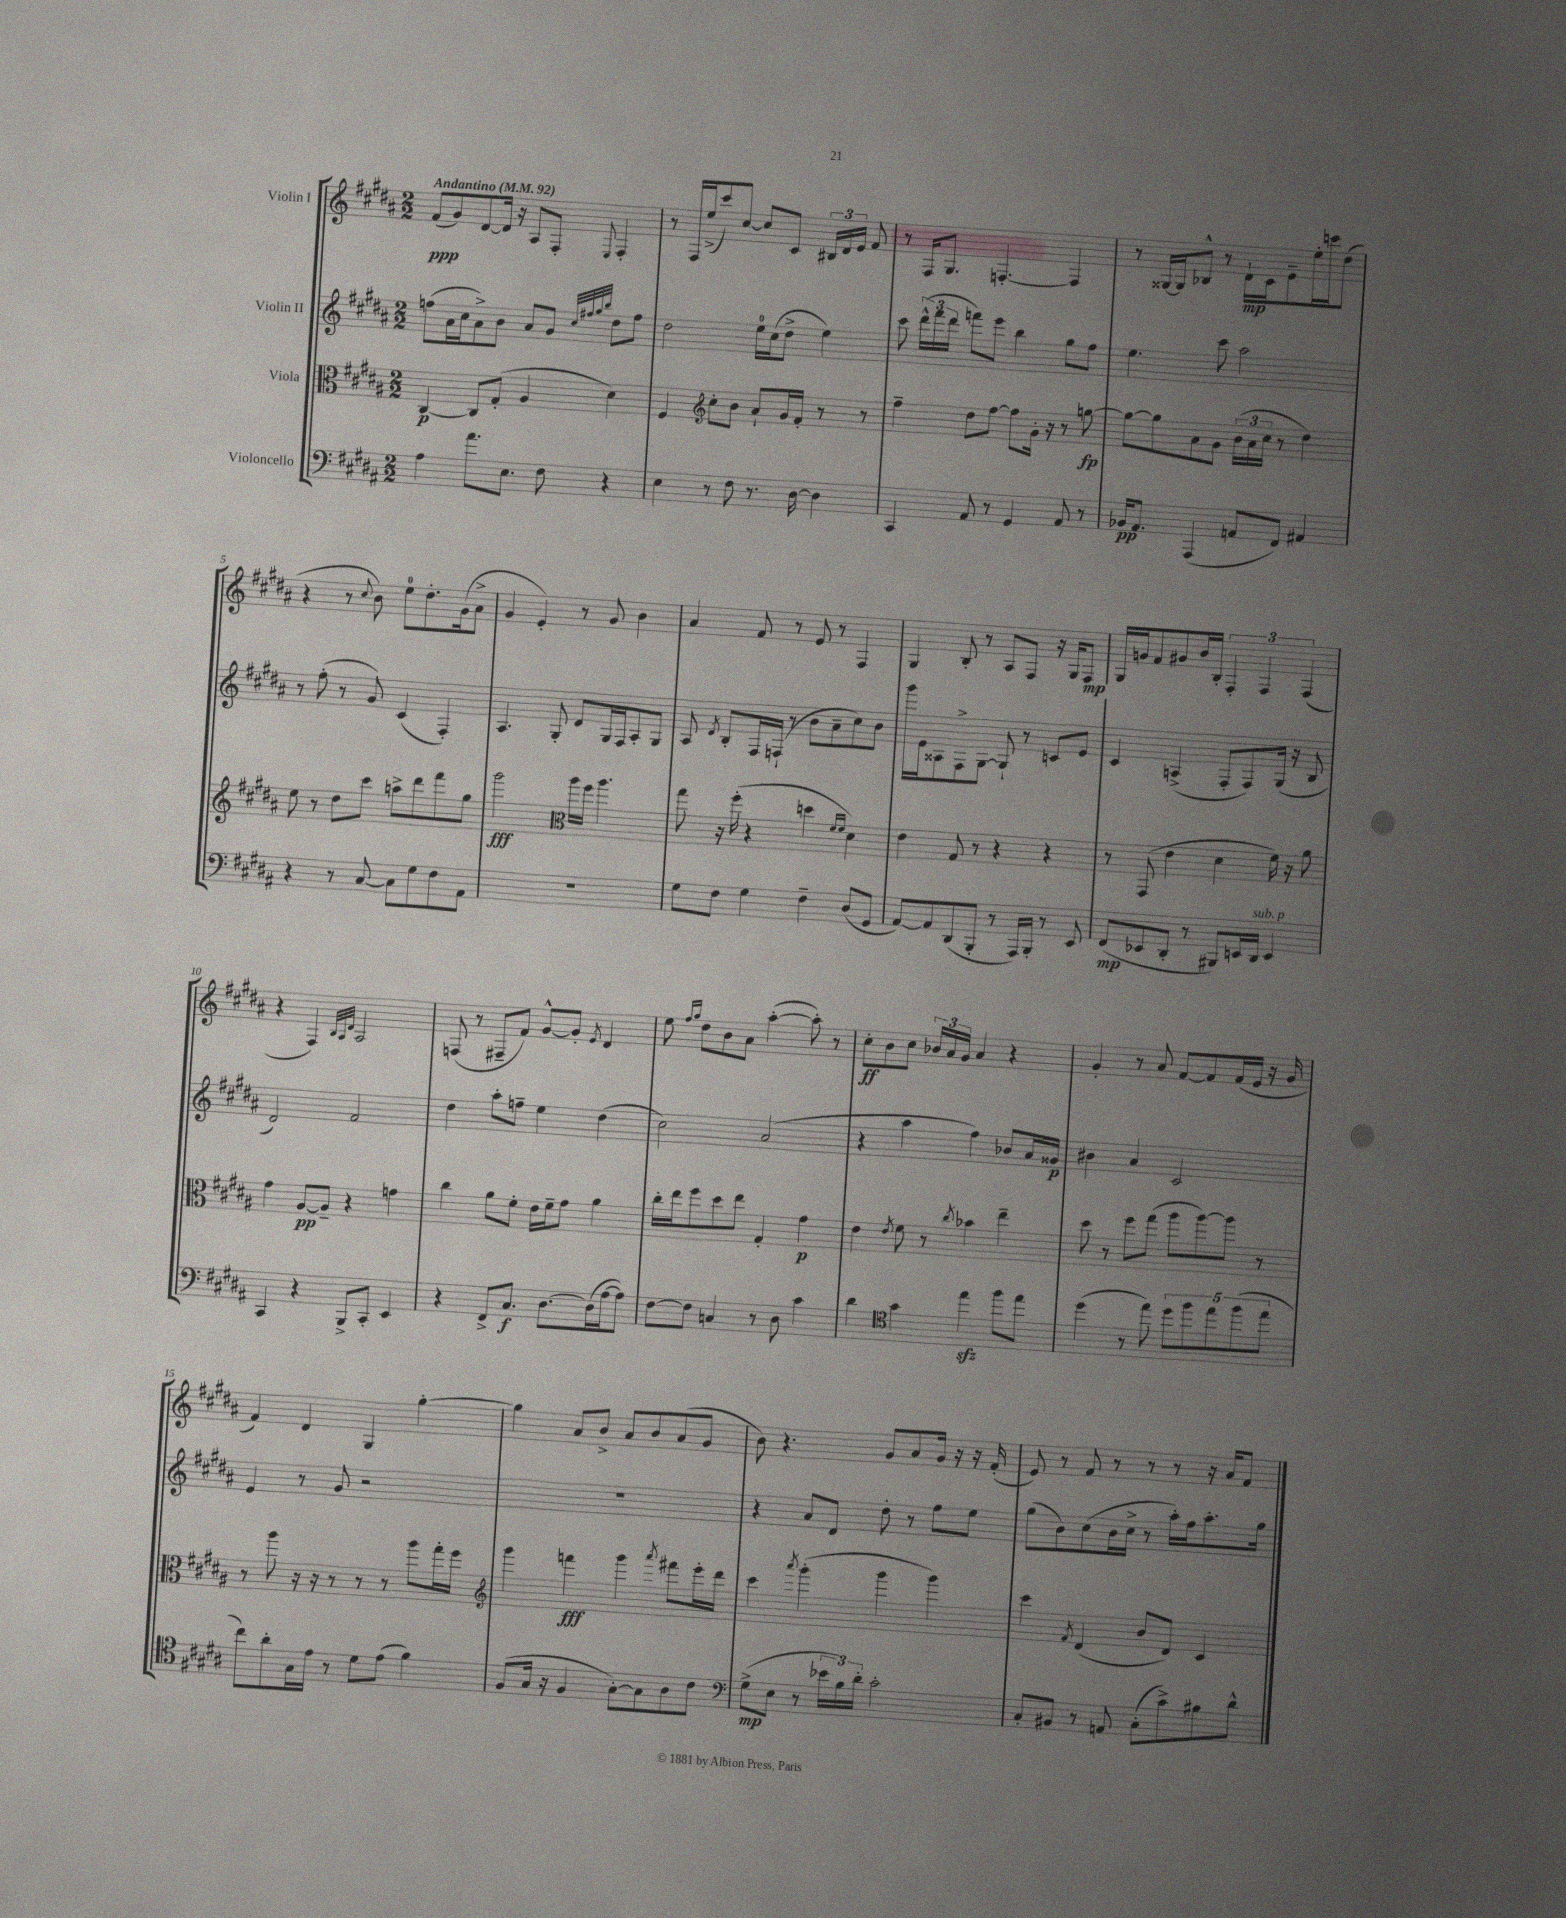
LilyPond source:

<<
\new StaffGroup <<
\new Staff = "s0" \with { instrumentName = "Violin I" } {
    \clef treble \key b \major \numericTimeSignature \time 2/2 \tempo "Andantino" 4 = 92
    \autoBeamOff fis'8[\ppp( gis'8) dis'8~ dis'16] r16 ais8[ fis8]-. \appoggiatura { e8 } fis4-. |
    r8 fis16[ e''16->( cis'''8) cis''8]~ cis''8[ cis'8] \tuplet 3/2 { bis16[ dis'16 e'16] } fis'8 |
    r8 fis16[ gis8.] f4.~-. f4 |
    r8 gisis16[~ gisis16 bes8]-^ r8 dis'16[-!\mp cis'16 e'8-- e''16-. c'''16 dis''8]( |
    r4 r8 \appoggiatura { cis''8 } b'8) e''8[-0 dis''8.-. gis'16( ais'8]-> |
    gis'4 e'4-.) r8 gis'8 b'4 |
    ais'4 fis'8 r8 e'8 r8 fis4 |
    gis4 b8-. r8 ais8[ fis8] r16 gis16[ fis8]\mp |
    gis16[ g'16 fis'8 gis'8 b'16 b16]-. \tuplet 3/2 { fis4-. fis4 fis4( } |
    r4 fis4) \grace { b32[ ais32 dis'32] } ais2 |
    f8( r8 fis8[-- fis'8]) gis'8[~-^ gis'8]-. \acciaccatura { e'8 } dis'4 |
    e''8 \grace { fis''16[ gis''16] } dis''8[ b'8 ais'8] ais''4~-.( ais''8-.) r8 |
    cis''8[-.\ff b'8 cis''8] \tuplet 3/2 { bes'16[ ais'16 gis'16] } ais'4 r4 |
    gis'4-. r8 ais'8 fis'8[~ fis'8 fis'16( e'16] r16 gis'16 |
    fis'4) dis'4 gis4 gis''4~-. |
    gis''4 ais'8[ b'8]-> ais'8[ b'8 ais'8( gis'8] |
    b'8) r4. gis'8[ ais'8 gis'16] r16 r16 fis'16-.( |
    e'8) r8 fis'8 r8 r8 r8 r16 ais'16[ fis'8] \bar "|." |
}
\new Staff = "s1" \with { instrumentName = "Violin II" } {
    \clef treble \key b \major \numericTimeSignature \time 2/2
    \autoBeamOff f''8[( ais'16 cis''16 ais'8->) b'8] ais'8[ gis'8] \grace { cis''32[ fis''32 gis''32 b''32] } dis''8[ fis''8] |
    dis''2 e''16[-0 cis''16( dis''8]-> e''4) |
    cis'''8 \tuplet 3/2 { dis'''16[-^( fis'''16 dis'''16] } f'''8[) e'''8] b''4 gis''8[ fis''8] |
    e''4. cis'''8 ais''2 |
    r8 fis''8-.( r8 gis'8) cis'4( fis4-.) |
    ais4. gis8-. dis'8[ gis16 fis16 ais8-. gis8] |
    ais8 \acciaccatura { dis'8 } b8[-. fis16 f16]-!( r8 b'8[ ais'8-- cis''8) b'8] |
    gis'''16[ e'16 aisis8 fis8-> gis8]~ gis8-! r8 c'8[ e'8] |
    cis'4 a4->( fis8[-. fis8) gis16]( r16 b8 |
    dis'2) fis'2 |
    dis''4 ais''8[-. f''8]-- e''4 dis''4( |
    cis''2) ais'2( |
    r4 ais''4 fis''4) bes'8[ ais'16 gisis'16]\p |
    bis'4 ais'4 cis'2 |
    e'4 r8 gis'8 r2 |
    R1 |
    r4 ais'8[ dis'8] dis''8-. r8 fis''8[ e''8] |
    gis''8[( b'8) cis''8( b'16 cis''16]-> r8 ais''16[-.) fis''16 ais''8.-. gis''16] \bar "|." |
}
\new Staff = "s2" \with { instrumentName = "Viola" } {
    \clef alto \key b \major \numericTimeSignature \time 2/2
    \autoBeamOff cis4~\p cis8[ gis8]-.( ais4 dis'4) |
    fis4 \clef treble cis''8[-. b'8] ais'8[-! gis'16 fis'16]-. r8 r8 |
    fis''4-- dis''8[ fis''8]~ fis''8[ gis'16]-. r16 r8 g''8~\fp |
    g''8[~ g''8 ais'8 gis'8] \tuplet 3/2 { b'16[( ais'16 cis''16] } r8 dis''4) |
    e''8 r8 dis''8[ cis'''8] a''8[-> dis'''8 fis'''8 gis''8] |
    gis'''2\fff \clef alto ais''16[ fis''16] ais''4. |
    gis''8 r16 fis''16-.( r4 d''4 \grace { fis'16[ fis'16] } dis'4) |
    e'4 gis8 r8 r4 r4 |
    r8 gis,8( e'4 dis'4 fis'16) r16 ais'8 |
    gis'4 ais8[~\pp ais8]-- r4 g'4 |
    cis''4 ais'8[ fis'8]-. e'16[ fis'16-- gis'8] ais'4 |
    cis''16[-. e''16 fis''8 dis''8 e''8] gis4-. gis'4\p |
    e'4 \acciaccatura { e'8 } fis'8 r8 \acciaccatura { cis''8 } bes'4 e''4-- |
    dis''8 r8 fis''8[ gis''8]( ais''8[ ais''8~) ais''8] r8 |
    r8 ais''8 r16 r16 r8 r8 r8 ais''8[ gis''16-. fis''16] |
    \clef treble gis'''4 f'''4\fff gis'''4 \acciaccatura { ais'''8 } fis'''8[ e'''16-. dis'''16] |
    cis'''4 \acciaccatura { ais'''8 } gis'''4-.( gis'''4 gis'''4) |
    cis'''4 \acciaccatura { fis'8 } dis'4( b'8[ dis'8]) cis'4 \bar "|." |
}
\new Staff = "s3" \with { instrumentName = "Violoncello" } {
    \clef bass \key b \major \numericTimeSignature \time 2/2
    \autoBeamOff ais4 ais'8.[ e8.] fis8 r4 |
    e4 r8 fis8 r8. dis16~ dis4 |
    cis,4 ais,8 r8 gis,4 ais,8 r8 |
    bes,16[\pp ais,8.] ais,,4( a,8[ fis,8]) ais,4 |
    r4 r8 cis8~ cis8[ gis8 fis8 ais,8] |
    R1 |
    gis8[ fis8] gis4 fis4-- dis8[( gis,8] |
    ais,8[~) ais,8 dis,8( b,,8]-. r8 ais,,16[) b,,16]-. r8 e,8 |
    fis,8[\mp( ees,8 dis,8]-. r8 bis,,8[) e,16 dis,16]^\markup { \italic "sub. p" } e,4 |
    cis,4 r4 b,,8[-> cis,8]-. e,4 |
    r4 fis,8[-> cis8.]\f dis8.[~ dis16( ais16~ ais8]) |
    fis8[~ fis8] c4 r8 dis8 cis'4 |
    dis'4 \clef tenor gis'4 e''4\sfz fis''8[ e''8] |
    dis''4( r8 e''8) \tuplet 5/4 { dis''8[ fis''8 e''8 fis''8( e''8] } |
    cis''8[) ais'8-. gis16 e'16] r8 dis'8[ e'8]( fis'4) |
    fis8[( gis16] r16 fis4 gis8[~-.) gis8 ais8 cis'8] |
    \clef bass gis8[->\mp( e8] r8 \tuplet 3/2 { ees'16[ b16) dis'16]-. } cis'2-. |
    cis8[-. bis,8] r8 a,8 cis8[-.( cis'8->) bis8 dis'8]-^ \bar "|." |
}
>>
>>
